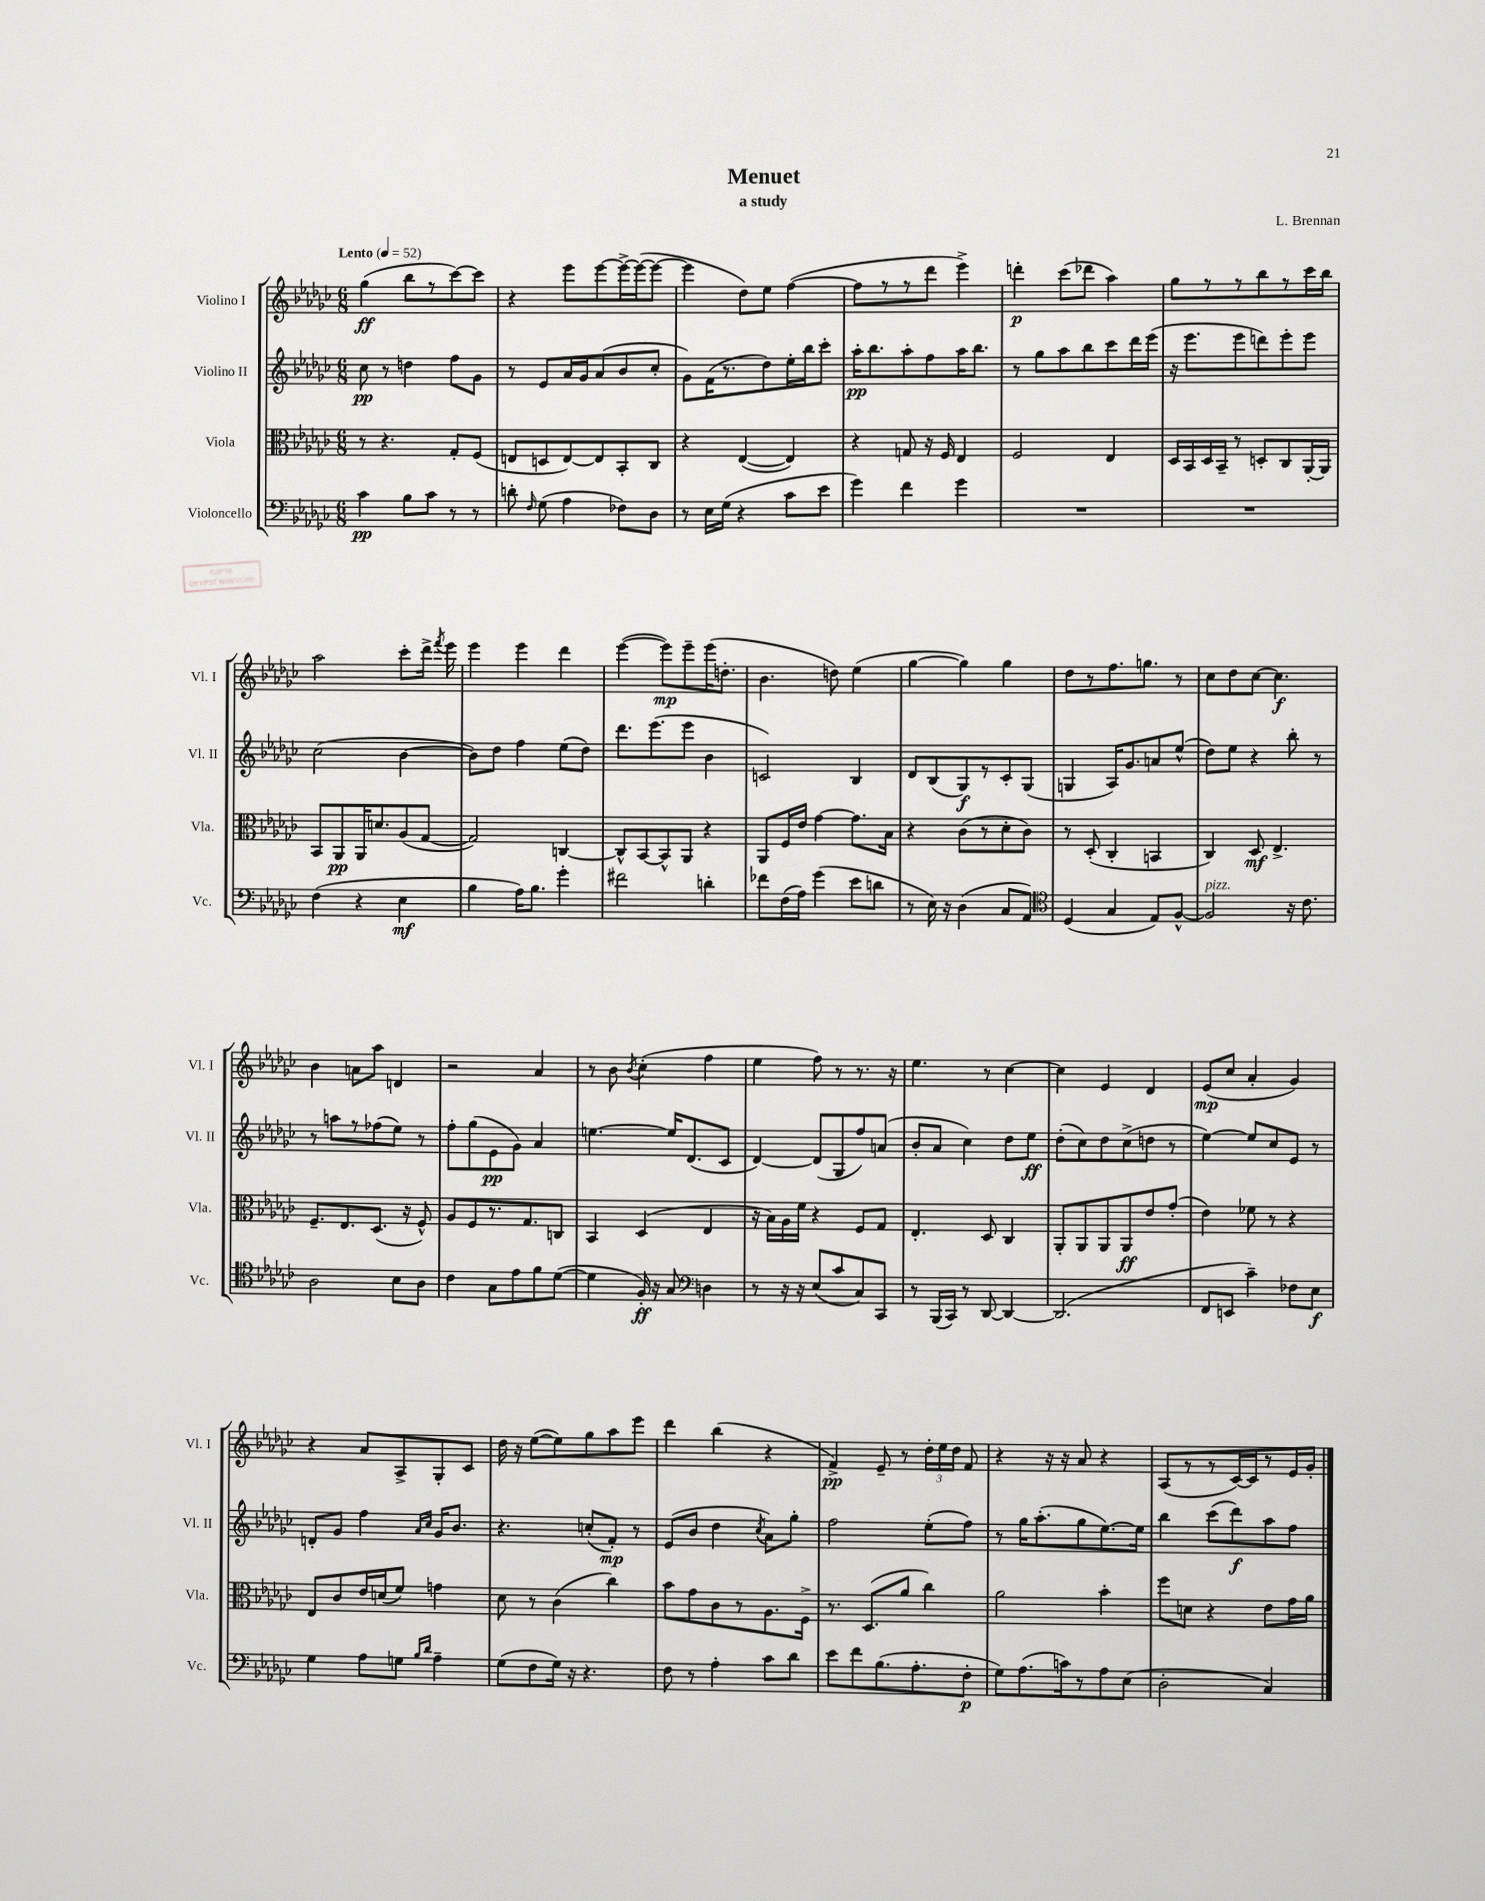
\header { title = "Menuet" composer = "L. Brennan" subtitle = "a study" }
<<
\new StaffGroup <<
\new Staff = "s0" \with { instrumentName = "Violino I" shortInstrumentName = "Vl. I" } {
    \clef treble \key ges \major \numericTimeSignature \time 6/8 \tempo "Lento" 4 = 52
    \autoBeamOff ges''4\ff( bes''8[ r8 ces'''8~) ces'''8] |
    r4 ees'''8[ ees'''8~ ees'''16~-> ees'''16~( ees'''8]~ |
    ees'''4 des''8[) ees''8] f''4~( |
    f''8[ r8 r8 des'''8] ees'''4->) |
    d'''4-.\p ces'''8[( des'''8] aes''4) |
    ges''8[ r8 r8 bes''8 r8 ces'''16 bes''16] |
    aes''2 ces'''8[-. des'''16]-> \acciaccatura { f'''8 } ees'''16 |
    ees'''4 ees'''4 des'''4 |
    ees'''4~( ees'''8[\mp) ees'''8-- ees'''16( d''8.]-. |
    bes'4. d''8) ees''4( |
    ges''4~ ges''4) ges''4 |
    des''8[ r8 f''8. g''8.] r8 |
    ces''8[ des''8 ces''8]~ ces''4.\f |
    bes'4 a'8[ aes''8] d'4 |
    r2 aes'4 |
    r8 bes'8 \acciaccatura { bes'8 } ces''4-.( f''4 |
    ees''4 f''8) r8 r8. r16 |
    ees''4. r8 ces''4~ |
    ces''4 ees'4 des'4 |
    ees'8[\mp( ces''8] aes'4-. ges'4) |
    r4 aes'8[ aes8-> ges8-. ces'8] |
    des''16 r16 ees''8[~( ees''8) ges''8 aes''8 ees'''8] |
    des'''4 bes''4( r4 |
    f'4->\pp) ees'8-- r8 \tuplet 3/2 { des''16[-. ees''16 des''16] } f'8 |
    r4 r16 r16 aes'8 r4 |
    aes8[( r8 r8 ces'16~) ces'16 r8 ees'16 ges'16]-. \bar "|." |
}
\new Staff = "s1" \with { instrumentName = "Violino II" shortInstrumentName = "Vl. II" } {
    \clef treble \key ges \major \numericTimeSignature \time 6/8
    \autoBeamOff ces''8\pp r8 d''4 f''8[ ges'8] |
    r8 ees'8[ aes'16 ges'16 aes'8( bes'8 ces''8]-. |
    ges'8[) f'16( r8. des''8) ees''16-. bes''16 ces'''8]-. |
    aes''16[-.\pp bes''8. aes''8-. f''8 aes''16 bes''8.] |
    r8 ges''8[ aes''8 bes''8 ces'''8 des'''16 ees'''16]( |
    r16 ees'''8.[ ees'''8 d'''8) ees'''8-. ees'''8] |
    ces''2( bes'4~ |
    bes'8[) des''8] f''4 ees''8[( des''8]) |
    des'''8.[ ees'''8.( ees'''8] bes'4 |
    c'2) bes4 |
    des'8[ bes8( ges8\f) r8 ces'8-. ges8]( |
    g4 aes16[) ges'8. a'8 ees''8]-^( |
    des''8[) ees''8] r4 bes''8-. r8 |
    r8 a''8[ r8 fes''8( ees''8]) r8 |
    f''8[-. ges''8( ees'8\pp ges'8]) aes'4 |
    e''4.~ e''16[ des'8.( ces'8] |
    des'4~) des'8[( ges8 f''8) a'8]( |
    bes'8[-. aes'8] ces''4) des''8[ ees''8]\ff |
    des''8[-.( ces''8) des''8 ces''8->( d''8] r8 |
    ees''4~) ees''8[ ces''8 ees'8] r8 |
    d'8[-. ges'8] f''4 \grace { aes'16[ ces''16] } ges'16[ bes'8.] |
    r4. c''8[-.( f'8]-.\mp) r8 |
    ees'8[( bes'8] des''4 \acciaccatura { ces''8 } aes'8[) ges''8]-. |
    f''2 ees''8[-.( f''8]) |
    r8 ges''16[ aes''8.-.( ges''8 ees''8.~) ees''16] |
    bes''4 ces'''8[( des'''8\f) aes''8 f''8] \bar "|." |
}
\new Staff = "s2" \with { instrumentName = "Viola" shortInstrumentName = "Vla." } {
    \clef alto \key ges \major \numericTimeSignature \time 6/8
    \autoBeamOff r8 r4. ges8[-. f8]( |
    e8[ d8 e8~) e8 bes,8-. ces8] |
    r4 ees4~( ees4) |
    r4 g8 r16 f16 ees4 |
    f2 ees4 |
    des16[ bes,16 des16 bes,16]-- r8 d8[-. ces8 aes,16~-. aes,16] |
    bes,8[ aes,8\pp aes,16 d'8. aes8( ges8]~ |
    ges2) c4~ |
    c8[-^ bes,8~ bes,8-^ aes,8] r4 |
    aes,8[ f16 ees'16] ges'4~ ges'8.[ bes16] |
    r4 ces'8[( r8 des'8-. ces'8]) |
    r8 des8-.( ces4-. b,4 |
    ces4) des8\mf ees4.-> |
    f8.[-- ees8. des8.]( r16 f8-^) |
    aes8[ f8 r8. ges8. c8] |
    bes,4 des4( ees4 |
    r16 bes16[) aes16 f'16] r4 f8[ ges8] |
    ees4.-. des8 ces4 |
    aes,8[-. aes,8 aes,8 aes,8\ff ees'8 ges'8]-.( |
    ees'4) fes'8 r8 r4 |
    ees8[ ces'8 ees'16 d'16( f'8]) g'4 |
    des'8 r8 ces'4( ces''4) |
    bes'8[ ges'8 ces'8 r8 aes8. f16]-> |
    r8. des8.[( aes'8] ces''4) |
    aes'2 bes'4-. |
    f''8[ d'8] r4 ees'8[ ges'16 aes'16] \bar "|." |
}
\new Staff = "s3" \with { instrumentName = "Violoncello" shortInstrumentName = "Vc." } {
    \clef bass \key ges \major \numericTimeSignature \time 6/8
    \autoBeamOff ces'4\pp bes8[ ces'8] r8 r8 |
    d'8-. \grace { f16 } ges8( aes4 fes8[) des8] |
    r8 ees16[ ges16]( r4 ces'8[ ees'8] |
    ges'4) f'4 ges'4 |
    R2. |
    R2. |
    f4( r4 ees4\mf |
    bes4 aes16[) bes8.] ges'4-. |
    fis'2 d'4-. |
    fes'8[ f16( aes16]) ges'4( ees'8[ d'8] |
    r8 ees16) r16 des4( ces8[ aes,8]) |
    \clef tenor des4( ges4 ees8[) f8]~-^ |
    f2^\markup { \italic "pizz." } r16 ces'8. |
    aes2 bes8[ aes8] |
    ces'4 ges8[ ees'8 f'8 des'8]~( |
    des'4 f16-.\ff) r16 ges8 \clef bass d4 |
    r8 r16 r16 ees8[( ces'8 ces8) ces,8] |
    r8 bes,,16[( ces,16]) r8 des,8~ des,4~ |
    des,2.( |
    f,8[ e,8] ces'4--) fes8[ ees8]\f |
    ges4 aes8[ g8] \grace { bes16[ des'16] } aes4-- |
    ges8[( f8 ges16]) r16 r4. |
    f8 r8 aes4-. ces'8[ des'8] |
    ees'8[ f'8 bes8.( aes8.-. f8]-.\p |
    ges8[) aes8.( c'16) r8 aes8 ees8]( |
    des2-. ces4) \bar "|." |
}
>>
>>
\layout { \context { \Score \remove "Bar_number_engraver" } }
